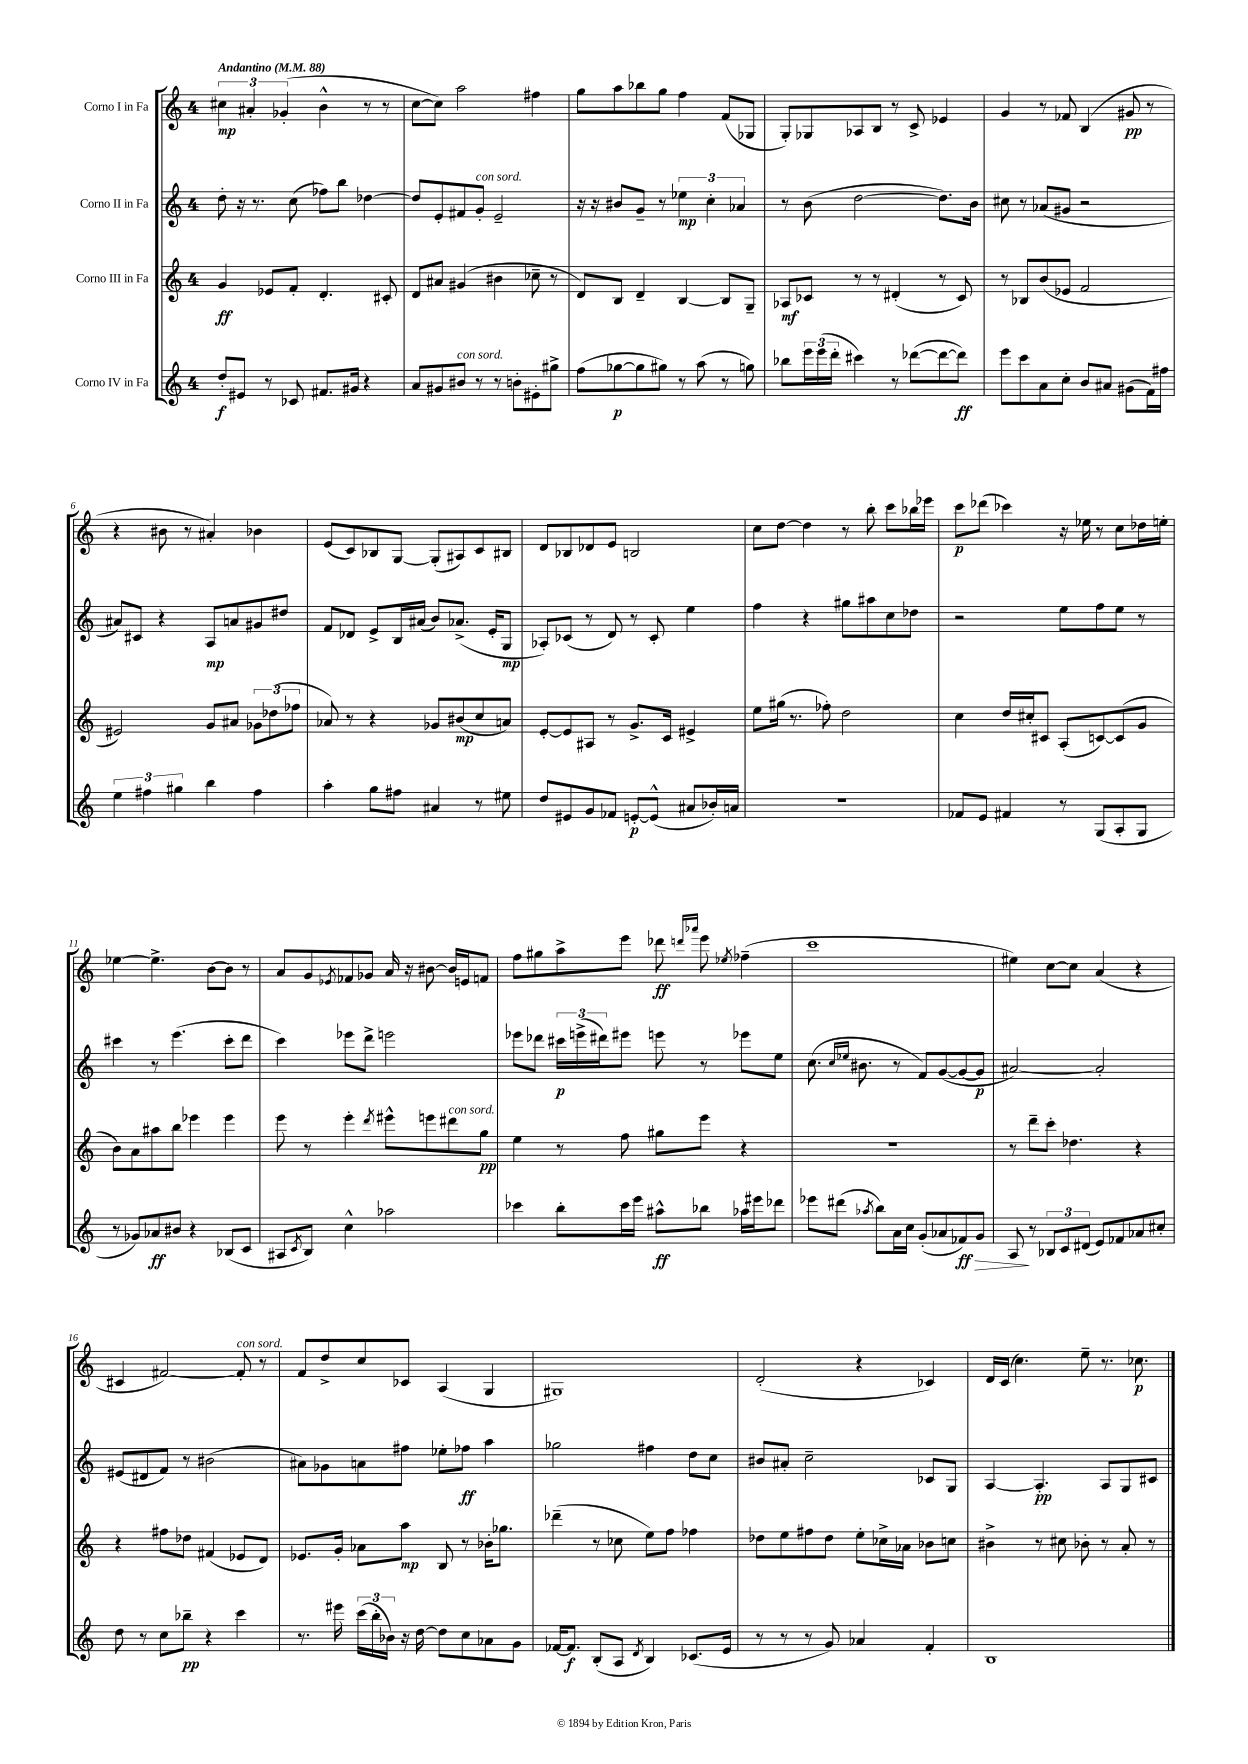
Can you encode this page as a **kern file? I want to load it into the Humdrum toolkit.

**kern	**kern	**kern	**kern
*staff4	*staff3	*staff2	*staff1
*clefG2	*clefG2	*clefG2	*clefG2
*k[]	*k[]	*k[]	*k[]
*M4/4	*M4/4	*M4/4	*M4/4
*MM88	*MM88	*MM88	*MM88
8dd'	4g	8dd'	6cc#
8e#	.	16r	.
.	.	.	6a#'
.	.	8.r	.
8r	8e-	.	.
.	.	.	(6g-'
8c-	8f'	(8cc	.
8.f#	4.d'	8ff-)	4b^^
.	.	8bb	.
16g#	.	.	.
4r	.	[4dd-	8r
.	8c#'	.	8r
=	=	=	=
8a	8d	8dd-]	[8cc
8g#	8a#	8e'	8cc])
8b#	(4g#	8f#	2aa
8r	.	8g'	.
8r	4b#	2e~	.
8b'	.	.	.
8e#'	8cc-~	.	4ff#
8gg#^	8r	.	.
=	=	=	=
(8ff	8d)	16r	8gg
.	.	16r	.
[8gg-	8B	8b#	8aa
8gg-]	4d~	8g~	8bb-
8gg#)	.	8r	8gg
8r	[4B	6ee-	4ff
(8aa	.	.	.
.	.	6cc'	.
8r	8B]	.	(8f
.	.	6a-	.
8gg)	8G~	.	8G-
=	=	=	=
8bb-	8A-	8r	8G')
24eee	8c-	(8b	8G-
(24eee	.	.	.
24ddd'	.	.	.
4ccc#)	8r	[2dd	8A-
.	8r	.	8B
8r	(4d#'	.	8r
([8ddd-	.	.	8c^
8ddd-_	8r	8.dd])	4e-
8ddd-])	8c-)	.	.
.	.	16b	.
=	=	=	=
8eee	8r	8cc#	4g
8ccc	8B-	8r	.
8a	(8b	(8a-	8r
8cc'	8e-	8g#	8f-
8b	2f	2r	(4B
8a#	.	.	.
(8g#	.	.	8g#
16f)	.	.	8r
16ff#	.	.	.
=	=	=	=
6ee	2e#)	8a#)	4r
.	.	8c#	.
6ff#	.	.	.
.	.	4r	8b#
6gg#	.	.	.
.	.	.	8r
4bb	8g	8A	4a#')
.	8a#	8a	.
4ff#	12g-	8g#	4b-
.	(12dd-	.	.
.	.	8dd#	.
.	12ff-	.	.
=	=	=	=
4aa'	8a-)	8f	(8e
.	8r	8d-	8c)
8gg	4r	8e^	8B-
8ff#	.	16B	[8G
.	.	(16a#	.
4a#	8g-	8b)	(8G']
.	(8b#	(8.a-^	8A#)
8r	8cc	.	8c
.	.	16e'	.
8ee#	8a)	8G	8B#
=	=	=	=
8dd	[8e'	8A-')	8d
8e#	8e]	(8c-	8B-
8g	8A#	8r	8d-
8f-	8r	8d)	8e
[8e'	8.g^	8r	2B
(8e^^]	.	8c-'	.
.	16c	.	.
8a#	4e#^	4ee	.
16b-')	.	.	.
16a	.	.	.
=	=	=	=
1r	8ee	4ff	8cc
.	(16gg#	.	[8dd
.	8.r	.	.
.	.	4r	4dd]
.	8ff-')	.	.
.	2dd	8gg#	8r
.	.	8aa#	8bb'
.	.	8cc	8ccc
.	.	8dd-	16bb-
.	.	.	16eee-
=	=	=	=
8f-	4cc	2r	8ccc
8e	.	.	(8ddd-
4f#	16dd	.	4ccc-)
.	16cc#'	.	.
.	8c#	.	.
8r	(8A'	8ee	16r
.	.	.	16ee-
(8G	[8c)	8ff	8r
8A'	(8c]	8ee	8cc
8G	8g	8r	16dd-
.	.	.	16ee'
=	=	=	=
8r	8b)	4ccc#	[4ee-
8g-)	8a	.	.
8a-	8aa#	8r	4.ee-^]
8b#	8bb	(4.eee	.
4r	4eee-	.	.
.	.	.	[8b
(8B-	4eee-	8ccc#'	8b]
8c	.	8ddd	8r
=	=	=	=
8A#	8eee	4ccc)	8a
8qc	.	.	.
8B)	8r	.	8g
.	.	.	8qe-
4cc^^	4eee'	8eee-	8f-
.	.	8ddd^	8g-
.	8qddd	.	.
2aa-	8eee#^^	2eee	16a
.	.	.	16r
.	8eee	.	[8b#
.	8ddd#	.	16b#]
.	.	.	16e
.	8gg	.	8f
=	=	=	=
4ccc-	4ee	8eee-	8ff
.	.	8ddd-	8gg#
8bb'	8r	24ccc#	8aa^
.	.	(24eee^	.
.	.	24ddd#)	.
16ccc-	8ff	8eee#	8eee
16eee	.	.	.
8aa#^^	8gg#	8eee	8ddd-
.	.	.	16qqddd
.	.	.	16qqaaa-
8bb-	8eee	8r	8eee
.	.	.	8qee-
16aa-	4r	8eee-	(4ff-~
16eee#	.	.	.
8ddd-	.	8ee	.
=	=	=	=
8eee-	1r	(8.cc	1ccc
(8ddd#	.	.	.
.	.	16qqcc	.
.	.	16qqee-	.
.	.	8.b#	.
8qaa-	.	.	.
8bb)	.	.	.
16a	.	8r	.
16cc	.	.	.
(8g'	.	8f)	.
8a-	.	([8g	.
8f-)	.	8g_	.
8g	.	8g]	.
=	=	=	=
8A	8r	[2a#)	4ee#)
8r	8ddd~	.	.
12B-	8ccc'	.	[8cc
12c	.	.	.
.	4.dd-	.	8cc]
(12d#	.	.	.
8e)	.	2a#']	(4a
8f-	.	.	.
8a-	4r	.	4r
8cc#'	.	.	.
=	=	=	=
8dd	4r	(8e#	4c#
8r	.	8d#	.
8cc	8ff#	8f)	[2f#)
8bb-~	8dd-	8r	.
4r	(4f#	(2b#	.
4ccc	8e-	.	8f#']
.	8d)	.	8r
=	=	=	=
8.r	8.e-	8a#)	8f
.	.	8g-	8dd^
16eee#	16g'	.	.
(24ccc	8a-	8a	8cc
24bb'	.	.	.
24b-)	.	.	.
16r	8aa	8ff#	8c-
[16dd	.	.	.
8dd]	8B	8ee-'	(4A
8cc	8r	8ff-	.
8a-	16b-'	4aa	4G
.	8.gg-	.	.
8g	.	.	.
=	=	=	=
[16f-	(4ddd-~	2gg-	1G#)
8.f-]	.	.	.
(8B'	8r	.	.
8A	8cc-	.	.
8qd	.	.	.
4B)	8ee)	4ff#	.
.	8ff	.	.
(8.c-	4ff-	8dd	.
.	.	8cc	.
16e	.	.	.
=	=	=	=
8r	8dd-	8b#	(2d'
8r	8ee	8a#'	.
8r	8ff#	2cc~	.
8g)	8dd-	.	.
4a-	8ee'	.	4r
.	16cc-^	.	.
.	16a-	.	.
4f'	8b-	8c-	4c-)
.	8cc	8G	.
=	=	=	=
1B	4b#^	[4A	16d
.	.	.	(16c
.	.	.	4.cc)
.	8r	4.A']	.
.	8cc#	.	.
.	8b-'	.	8ee~
.	8r	8A	8.r
.	8a'	8G	.
.	.	.	8.cc-
.	8r	8c#	.
==	==	==	==
*-	*-	*-	*-
